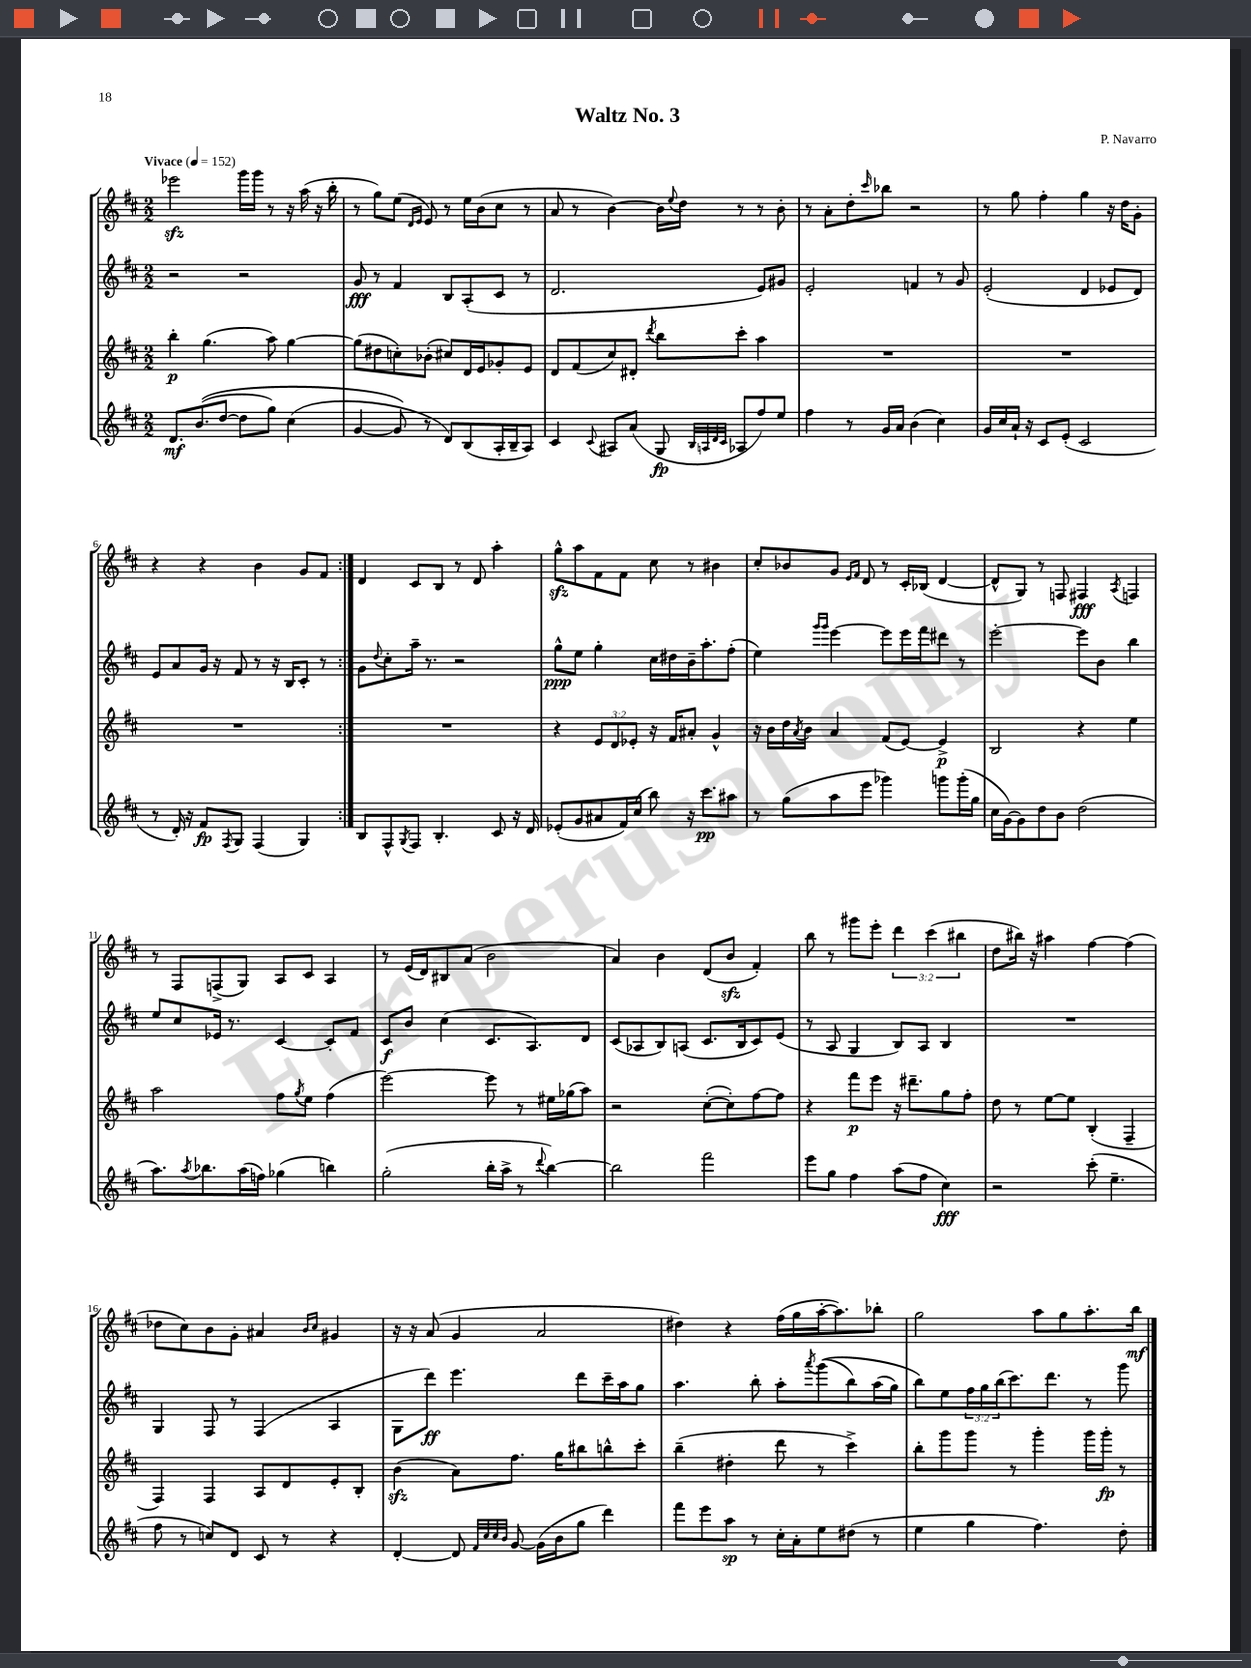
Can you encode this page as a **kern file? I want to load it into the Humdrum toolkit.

**kern	**kern	**kern	**kern
*staff4	*staff3	*staff2	*staff1
*clefG2	*clefG2	*clefG2	*clefG2
*k[f#c#]	*k[f#c#]	*k[f#c#]	*k[f#c#]
*M2/2	*M2/2	*M2/2	*M2/2
*MM152	*MM152	*MM152	*MM152
8.d/L	4bb'\	2r	2eee-\
&((8.b/	.	.	.
.	(4.gg\	.	.
[8dd/J	.	.	.
8dd\]L	.	2r	16ggg\LL
.	.	.	16ggg\JJ
8gg\J)	8aa\)	.	8r
(4cc#\	[4gg\	.	16r
.	.	.	(16aa\
.	.	.	16r
.	.	.	16bb'\
=	=	=	=
[4g/	(8gg\]L	8g/	8r
.	8dd#\	8r	8gg\L)
8g/]&)	8cc'\)	4f#/	(8ee\J
.	.	.	16qqd/LL
.	.	.	16qqe/JJ
8r	(8b-'\J	.	8e/)
8d/L)	8cc#/L)	8B/L	8r
(8B/	16d/L	(8A'/	16ee\LL
.	16e/J	.	(16b\J
16A'/L	8g-'/	8c#/J	8cc#\J
16B~/J	.	.	.
8A/J)	8e/J	8r	8r
=	=	=	=
4c#/	8d/L	2.d/	8a/
.	(8f#/	.	8r
8qqc#/	.	.	.
8A#/L	8cc#/)	.	[4b\)
(8a/J	8d#'/J	.	.
.	8qddd/	.	.
8G/	8bb\L	.	16b\]LL
.	.	.	8qqee/
.	.	.	16dd\JJ
32qqB/LLL	.	.	.
32qqA/	.	.	.
32qqd/	.	.	.
32qqc#/JJJ	.	.	.
8A-/L	8ccc#'\J	.	8r
8ff#/)	4aa\	8e/L)	8r
8ee/J	.	8g#/J	8b'\
=	=	=	=
4ff#\	1r	2e'/	8r
.	.	.	8a'\L
8r	.	.	8dd'\
.	.	.	16qqccc#/
16g/LL	.	.	8bb-\J
16a/JJ	.	.	.
(4b\	.	4f/	2r
4cc#\)	.	8r	.
.	.	8g/	.
=	=	=	=
16g/LL	1r	(2e'/	8r
16cc#/	.	.	.
16a`/JJ	.	.	8gg\
16r	.	.	.
8c#/L	.	.	4ff#'\
(8e'/J	.	.	.
2c#/	.	4d/	4gg\
.	.	8e-/L	16r
.	.	.	16dd\LK
.	.	8d/J)	8g'\J
=	=	=	=
8r	1r	8e/L	4r
16d'/)	.	8a/	.
16r	.	.	.
8f#/L	.	16g/Jk	4r
.	.	16r	.
8qF#/	.	.	.
8G/J	.	8f#/	.
(4F#/	.	8r	4b\
.	.	16r	.
.	.	16B/LK	.
4G/)	.	8c#'/J	8g/L
.	.	8r	8f#/J
=:|!	=:|!	=:|!	=:|!
8B/L	1r	8g\L	4d/
.	.	8qqdd/	.
8F#^^/	.	8cc#'\	.
8qG/	.	.	.
8F#/J	.	16aa~\Jk	8c#/L
.	.	8.r	.
4.B'/	.	.	8B/J
.	.	2r	8r
.	.	.	8d/
8c#/	.	.	4aa'\
16r	.	.	.
16d/	.	.	.
=	=	=	=
(8e-'/L	4r	8gg^^\L	8gg^^\L
8g/	.	8ee\J	8aa\
8a#/	12e/L	4gg'\	8f#\
.	12d/	.	.
16f#/L)	.	.	8f#\J
.	12e-'/J	.	.
(16cc#/JJ	.	.	.
8bb\)	16r	16cc#\LL	8cc#\
.	16f#/LK	16dd#\	.
16r	8a#'/J	16b~\J	8r
8.ccc#\L	.	8.aa'\	.
.	4g^^/	.	4b#\
8aa#\J	.	(8ff#'\J	.
=	=	=	=
8r	16r	4ee\)	8cc#'/L
.	16b\LL	.	.
(8gg\L	16dd\	.	8b-/
.	8qa/	.	.
.	16b\JJ	.	.
.	.	16qqggg/LL	.
.	.	16qqggg/JJ	.
8aa\	4a/	[4eee\	8g/J
.	.	.	16qqe/LL
.	.	.	16qqf#/JJ
8eee\J	.	.	8d/
4ggg-\)	(8f#/L	8eee\]L	8r
.	[8e/J)	16eee\L	16c#'/LL
.	.	16fff#\J	(16B-/JJ
8ggg\L	4e^/]	8ddd#\J	[4d/
(16ggg'\L	.	8r	.
16gg\JJ	.	.	.
=	=	=	=
16cc#\LL	2B/	[2eee'\	8d^^/]L
[16g\J)	.	.	.
8g\]	.	.	8G/J)
8dd\	.	.	8r
8b\J	.	.	8F/
(2dd\	4r	8eee\]L	4F#/
.	.	8b\J	.
.	.	.	8qA/
.	4ee\	4bb\	4F/
=	=	=	=
8.aa\L)	2aa\	8ee/L	8r
.	.	8cc#/	8F#/L
8qaa/	.	.	.
8.bb-\	.	.	.
.	.	16e-/Jk	(8F^/
.	.	8.r	.
(16aa\L	.	.	8G/J)
16ff\JJ)	.	.	.
(4gg-\	8ff#\L	[4c#/	8A/L
.	8qgg/	.	.
.	8ee\J	.	8c#/J
4bb\)	(4ff#\	8c#'/]L	4A/
.	.	8f#/J	.
=	=	=	=
(2gg'\	[2eee\)	8c#/L	8r
.	.	8b/J	(16e/LL
.	.	.	16d/J)
.	.	(4cc#\	8B#/
.	.	.	(8a/J
16bb'\LL	8eee\]	8.c#/L	2b\
16aa^\JJ	.	.	.
8r	8r	.	.
.	.	8.A/)	.
8qqddd/	.	.	.
[4bb\)	16ee#\LL	.	.
.	(16gg-\J	.	.
.	8aa\J)	8d/J	.
=	=	=	=
2bb\]	2r	(8c#/L	4a/)
.	.	8A-/	.
.	.	8B/)	4b\
.	.	(8A/J	.
2fff#\	([8cc#'\L	8.c#/L	(8d/L
.	8cc#'\])	.	8b/J
.	.	16B/k	.
.	[8ff#\	8c#/)	4f#'/)
.	8ff#\]J	(8e/J	.
=	=	=	=
8eee\L	4r	8r	8bb\
8gg\J	.	8A/	8r
4ff#\	8fff#\L	4G/	8ggg#\L
.	8eee\J	.	8eee'\J
(8aa\L	16r	8B/L)	6ddd\
.	8.ddd#~\L	.	.
8ff#\J	.	8A/J	.
.	.	.	(6ccc#\
4cc#\)	8gg\	4B/	.
.	.	.	6bb#\
.	8ff#'\J	.	.
=	=	=	=
2r	8dd\	1r	8dd\L
.	8r	.	16bb#\Jk)
.	.	.	16r
.	[8ee\L	.	4aa#\
.	8ee\]J	.	.
(8ccc#'\	(4B'/	.	[4ff#\
4.ee~\	.	.	.
.	4F#~/	.	(4ff#\]
=	=	=	=
8ff#\	4F#/)	4G/	8dd-\L
8r	.	.	8cc#\)
8cc/L)	4F#/	8F#/	8b\
8d/J	.	8r	8g'\J
8c#/	8A/L	(4F#/	4a#/
8r	8d/	.	.
.	.	.	16qqb/LL
.	.	.	16qqcc#/JJ
4r	8e'/	4A/	4g#/
.	8B'/J	.	.
=	=	=	=
[4d'/	(4b\	8G\L	16r
.	.	.	16r
.	.	8ddd\J)	(8a/
8d/]	8a\L)	4.eee\	4g/
32qqf#/LLL	.	.	.
32qqcc#/	.	.	.
32qqcc#/	.	.	.
32qqb/JJJ	.	.	.
[8g/	8.ff#\J	.	.
(16g\]LL	.	.	2a/
16b\J	16gg\LK	.	.
8gg\J	8bb#\	8ddd\L	.
4ddd\)	8bb^^\	16ccc#~\L	.
.	.	16aa\J	.
.	8ccc#'\J	8gg\J	.
=	=	=	=
8fff#\L	(4bb~\	4.aa\	4dd#\)
8eee\	.	.	.
8aa\J	4dd#'\	.	4r
8r	.	8bb'\	.
16cc#'\LL	8ddd\	8aa'\L	(16ff#\LL
16a'\J	.	.	16gg\
.	.	8qaaa/	.
8ee\	8r	&((8ggg\	[16aa'\J
.	.	.	8.aa\])
(8dd#\J	4ccc#^\)	8bb\)	.
8r	.	(16aa\L	8bb-'\J
.	.	16gg\JJ)	.
=	=	=	=
4ee\	8bb'\L	8bb\L&)	2gg\
.	8ggg\	8ee\	.
4gg\	8ggg\J	24ff#\L	.
.	.	24gg\	.
.	.	(24bb\J	.
.	8r	8.ccc#\)	.
4.ff#\)	4ggg'\	.	8aa\L
.	.	8.ddd\J	.
.	.	.	8gg\
.	16ggg\LL	8r	8.aa'\
.	16ggg'\JJ	.	.
8dd'\	8r	8ggg\	.
.	.	.	16bb\Jk
==	==	==	==
*-	*-	*-	*-
